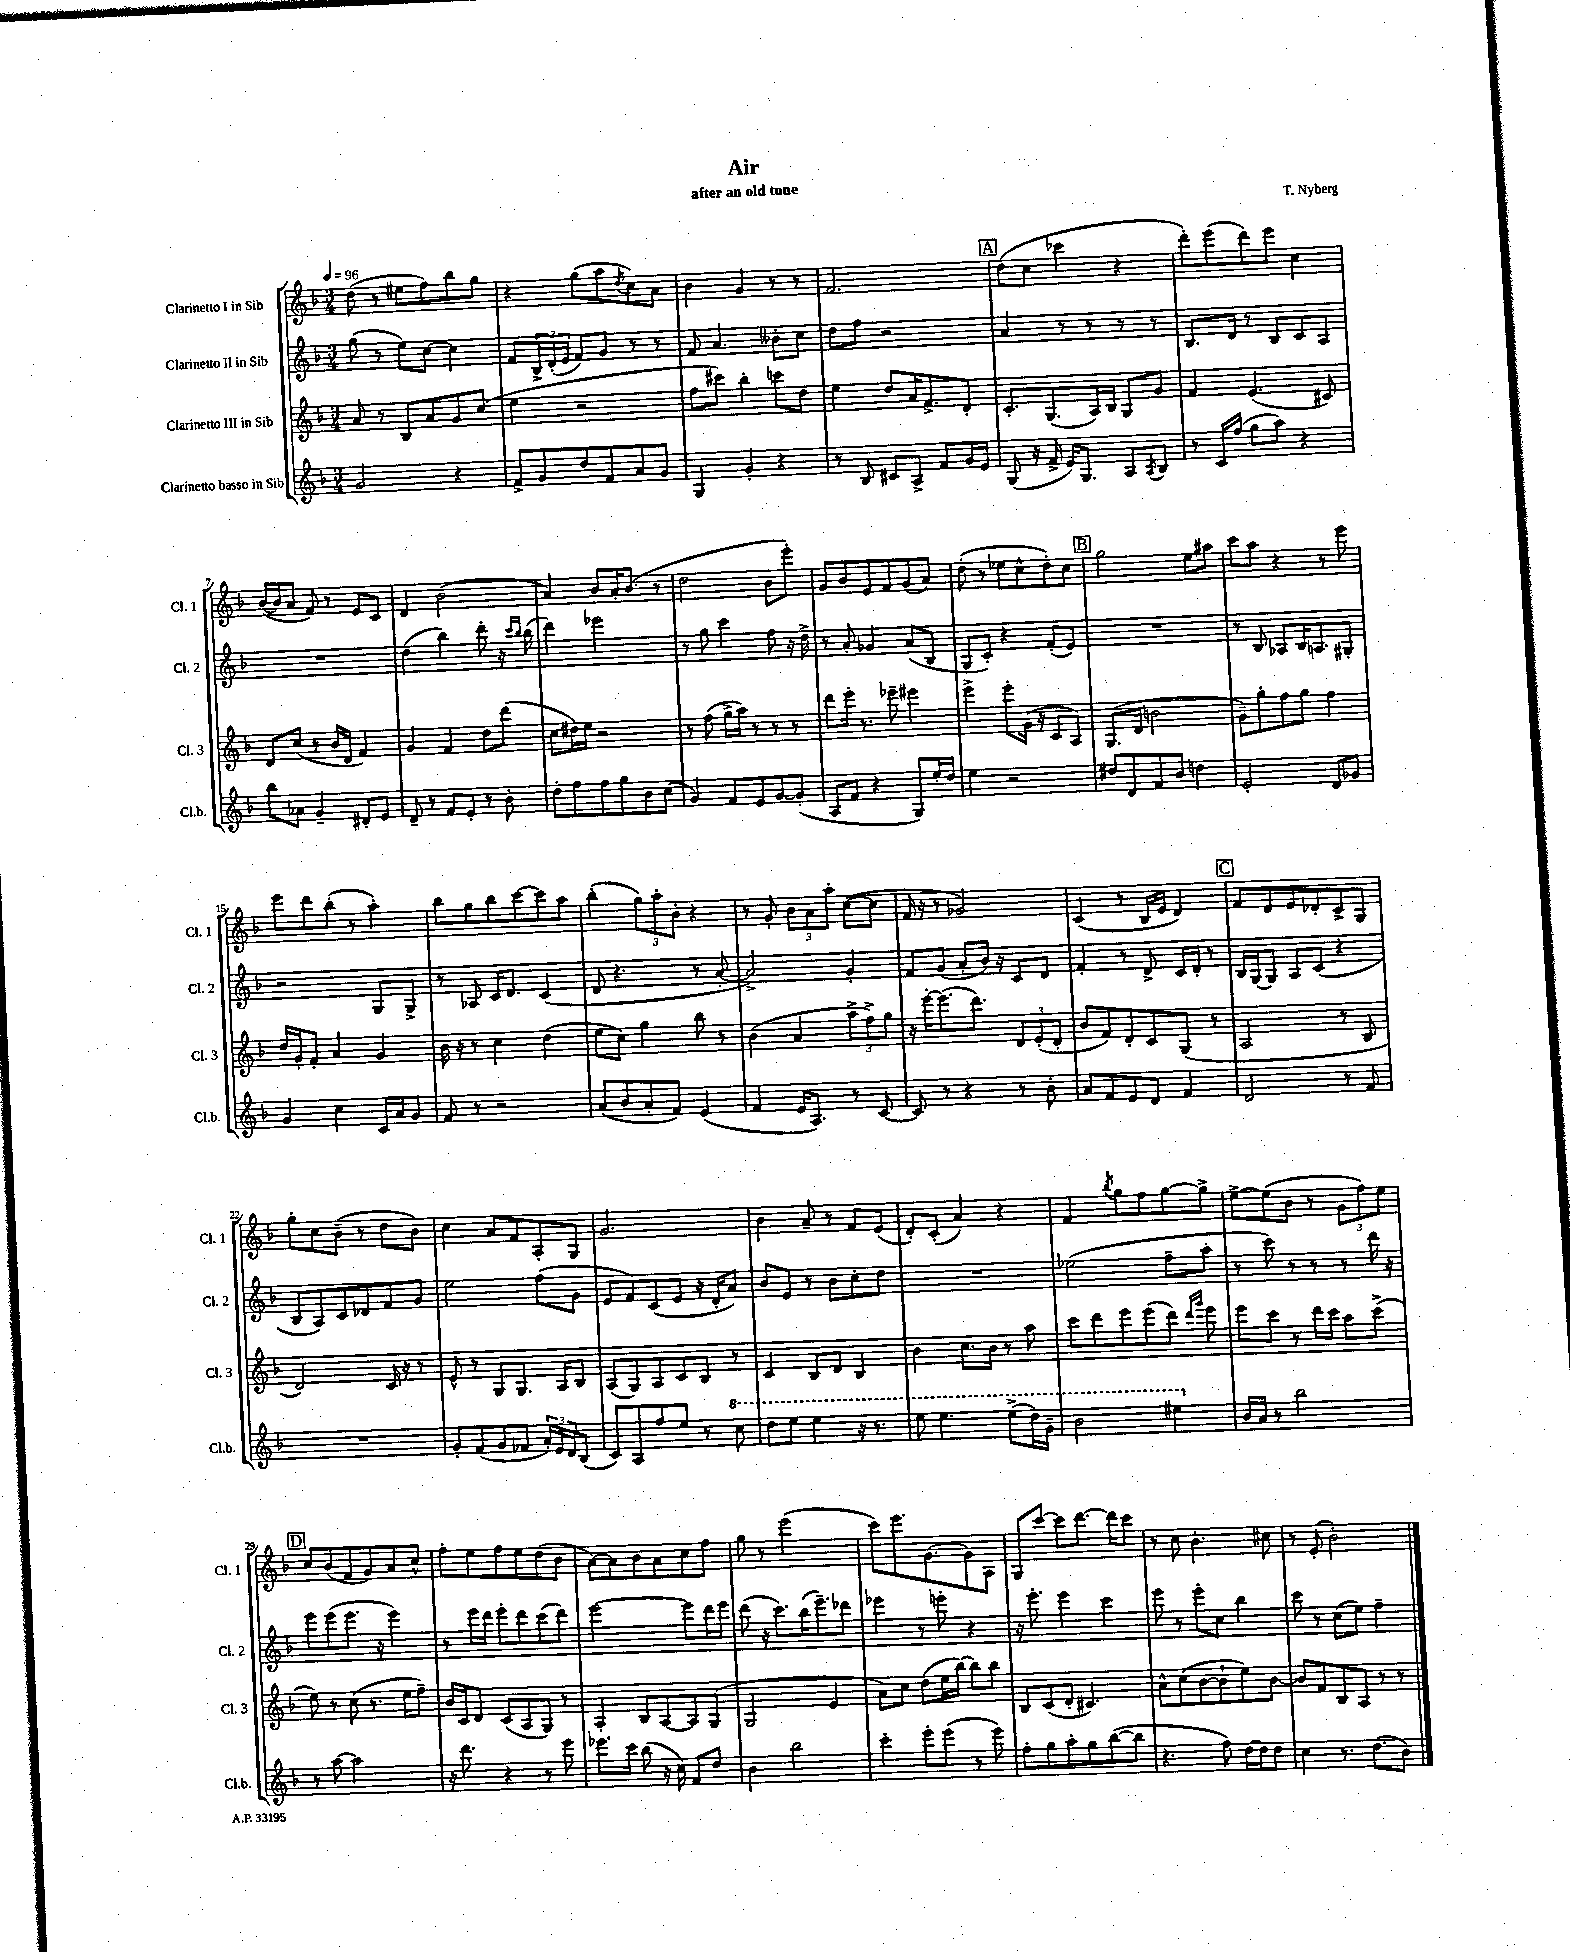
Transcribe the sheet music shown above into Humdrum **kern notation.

**kern	**kern	**kern	**kern
*part4	*part3	*part2	*part1
*staff4	*staff3	*staff2	*staff1
*I"Clarinetto basso in Sib	*I"Clarinetto III in Sib	*I"Clarinetto II in Sib	*I"Clarinetto I in Sib
*I'Cl.b.	*I'Cl. 3	*I'Cl. 2	*I'Cl. 1
*clefG2	*clefG2	*clefG2	*clefG2
*k[b-]	*k[b-]	*k[b-]	*k[b-]
*M3/4	*M3/4	*M3/4	*M3/4
*MM96	*MM96	*MM96	*MM96
=1	=1	=1	=1
2g/	8a/	(8gg\	(8dd\
.	8r	8r	8r
.	8B-/L	8ee\L)	8ee#X\L
.	8a/	[8cc\J	8ff\)
4r	8g/	4cc\]	8bb-\
.	(8cc/J	.	8gg\J
=2	=2	=2	=2
8f^/L	4ee\	8f/L	4r
8g/	.	24B-^/L	.
.	.	(24d'/	.
.	.	24e/JJ	.
8dd/	2r	8f/L)	(8gg\L
8f/	.	8g/J	8aa\
.	.	.	8qdd/
8a/	.	8r	8cc\)
8g/J	.	8r	8a\J
=3	=3	=3	=3
4G/	8ff\L	8f/	4b-\
.	8ccc#X\J)	4.a/	.
4g'/	4bb-'\	.	4g/
4r	8cccn\L	8b--X'\L	8r
.	8dd\J	8cc\J	8r
=4	=4	=4	=4
8r	4ee\	8dd\L	2.f/
8B-/	.	8ff\J	.
8c#X/L	8dd/L	2r	.
8A^/J	16a/K	.	.
.	8.f^/	.	.
8f/L	.	.	.
16g/L	8d'/J	.	.
16e/JJ	.	.	.
!!LO:REH:place=s1:t=A
=5	=5	=5	=5
(8G/	8.c'/L	4a/	(8dd\L
16r	.	.	8cc\J
16f^/	(8.G/	.	.
16e/KL)	.	8r	4ccc-X\
8.G/J	.	.	.
.	16A/L)	8r	.
.	16B-/JJ	.	.
8A/L	8G/L	8r	4r
8qA/	.	.	.
8B-/J	8g/J	8r	.
=6	=6	=6	=6
8r	4f/	8.B-/L	8ddd'\L)
16c/LL	.	.	(8eee\
(16ff/JJ	.	16d/Jk	.
8gg\L	(4.e/	8r	8ddd\)
8aa\J)	.	8B-/L	8eee\J
4r	.	8c/	4cc\
.	8c#X/)	8A/J	.
!!LO:LB:g=z
=7	=7	=7	=7
8bb-\L	8d/L	2.r	([16b-/LL
.	.	.	16b-/J]
8a-X\J	(8cc/J	.	8a/J
4g~/	8r	.	8f/)
.	16b-/LL	.	8r
.	16d/JJ	.	.
8d#X'/L	4f/)	.	8e/L
8e/J	.	.	8c/J
=8	=8	=8	=8
8d~/	4g/	(4dd\	4d/
8r	.	.	.
8f/L	4f/	4bb-\)	(2b-\
8e'/J	.	.	.
8r	8dd\L	8ddd'\	.
8b-'\	(8ddd\J	16r	.
.	.	16qqccc/LL	.
.	.	16qqbb-/JJ	.
.	.	(16bb-\	.
=9	=9	=9	=9
8dd'\L	8cc\L	4ddd\)	4a/)
8ff\	16dd#X\L)	.	.
.	16ee\JJ	.	.
8ff\	2r	2eee-X\	8b-/L
8gg\	.	.	16a'/K
.	.	.	(8.b-/J
8b-\	.	.	.
(8cc\J	.	.	8r
=10	=10	=10	=10
4g/)	8r	8r	2dd\
.	(8ff\	8gg\	.
8f/L	16gg^\LL	4ccc\	.
.	16aa\JJ)	.	.
8e/	8r	.	.
[8g/	8r	8ff\	8b-\L
(8g'/J]	8r	16r	8eee'\J)
.	.	16dd^\	.
=11	=11	=11	=11
8A/L	8ddd\L	8r	8g/L
8f/J	16eee'\Jk	8a'/	8b-/
.	8.r	.	.
4r	.	4g-X/	8e/
.	8eee-X~\	.	8f/
8G/L)	4eee#X\	(8a/L	(8g/
16ee'/L	.	8B-/J	8a/J)
16dd/JJ	.	.	.
=12	=12	=12	=12
4ee\	4eee^\	8G/L	(8dd'\
.	.	8c'/J)	8r
2r	8eee'\L	4r	8ee-X\L
.	(16g\Jk	.	8cc^^\
.	16r	.	.
.	8c/L	(8f'/L	8dd'\)
.	8A/J)	8e/J)	8cc\J
!!LO:REH:place=s1:t=B
=13	=13	=13	=13
8dd#X/L	(8.G/L	2.r	2gg\
8d/	.	.	.
.	16d/Jk	.	.
8f/	2bn\	.	.
8b-/J	.	.	.
4ddn\	.	.	8ee\L
.	.	.	8aa#X\J
=14	=14	=14	=14
2e'/	8g~\L)	8r	8ccc\L
.	8gg'\	8B-/	8aa\J
.	8ff\	8A-X/L	4r
.	8gg\J	16B-/K	.
.	.	8.An/	.
8d/L	4ff\	.	8r
8g-X/J	.	8G#X'/J	8eee\
!!LO:LB:g=z
=15	=15	=15	=15
4g/	16dd/LL	2r	8eee\L
.	16g'/J	.	.
.	8f'/J	.	8ddd\
4cc\	4a/	.	(8bb-'\J
.	.	.	8r
16c/LL	4g/	8G/L	4aa'\)
16a/J	.	.	.
8g/J	.	8G^/J	.
=16	=16	=16	=16
8f/	16b-\	8r	8bb-\L
.	16r	.	.
8r	8r	8A-X/	8gg\
2r	4cc\	16c/KL	8bb-\
.	.	8.d/J	.
.	.	.	[8ccc\
.	(4dd\	(4c/	8ccc\]
.	.	.	8aa\J
=17	=17	=17	=17
(8a/L	8ee\L	8d/	(4bb-'\
8b-/	8cc\J)	4.r	.
8a'/	4gg\	.	12gg\L)
.	.	.	12aa'\
8f/J)	.	.	.
.	.	.	12b-'\J
(4e/	8bb-\	8r	4r
.	8r	[8a'/	.
=18	=18	=18	=18
4f/	(4b-\	2a^/])	8r
.	.	.	8g'/
16e/KL	4a/	.	12b-\L
8.A/J)	.	.	.
.	.	.	12a\
.	.	.	12aa'\J
8r	12aa^\L	4g'/	([8cc\L
.	12ff^\)	.	.
[8c/	.	.	8cc\J]
.	12gg\J	.	.
=19	=19	=19	=19
8c/]	16r	8f/L	16f/
.	[16eee'\KL	.	16r
8r	(8.eee\]	(8g/J	8r
4r	.	8a'/L	2g-X/)
.	8.ddd\J)	.	.
.	.	16b-/Jk)	.
.	.	16r	.
8r	12d/L	8c/L	.
.	(12e'/	.	.
8b-'\	.	8d/J	.
.	12d'/J	.	.
=20	=20	=20	=20
8a/L	8b-/L	4f'/	(4c/
8f/	8f/)	.	.
8e/	8d'/	8r	8r
8d/J	8c/	8d^/	16B-/LL
.	.	.	16e/JJ
4f/	(8G/J	16c/LL	4d/)
.	.	16d'/JJ	.
.	8r	8r	.
!!LO:REH:place=s1:t=C
=21	=21	=21	=21
2d/	2A/	16B-/LL	8f/L
.	.	[16G/J	.
.	.	8G/J]	8d/
.	.	8A/L	8e/
.	.	(8c/J	8d-X'/
8r	8r	4r	8c^/
8f/	8B-/	.	8G/J
!!LO:LB:g=z
=22	=22	=22	=22
2.r	2d/)	8B-/L	8gg'\L
.	.	8A/)	8cc\
.	.	8c/	(8b-~\J
.	.	8d-X/	8r
.	16c/	8f/	8dd\L
.	16r	.	.
.	8r	8g/J	8b-\J)
=23	=23	=23	=23
8g'/L	8e^^/	2ee\	4cc\
(8f/	8r	.	.
8g/	8G/L	.	8a/L
8f-X/J	8.G/J	.	8f/
24a'/LL)	.	(8ff\L	8A'/
24e/	.	.	.
.	16A/KL	.	.
24d/J	.	.	.
(8B-/J	8B-/J	8g\J	8G/J
=24	=24	=24	=24
8c/L)	(8A/L	8e/L	2.g/
8A/	8G/)	8f/)	.
8ff/	8A/	(8c/	.
8ee/J	8c/	8e/J	.
8r	8B-/J	16r	.
.	.	16d'/KL	.
*8va	*	*	*
8ccc\	8r	8a/J)	.
=25	=25	=25	=25
8ddd\L	4c/	8b-/L	4b-\
8eee\J	.	8e/J	.
4eee\	8B-/L	8r	8a~/
.	8d/J	8b-\L	8r
16r	4B-/	8cc'\	8f/L
8.r	.	.	.
.	.	8dd\J	(8e/J
=26	=26	=26	=26
8eee\	4b-\	2.r	8d'/L)
4.eee\	.	.	(8c'/J
.	8.cc\L	.	4a/)
.	16b-\Jk	.	.
(8eee^\L	8r	.	4r
16ddd\L)	8aa\	.	.
16gg~\JJ	.	.	.
=27	=27	=27	=27
2bb-\	8ccc\L	(2ee-X\	4f/
.	8ddd\	.	.
.	.	.	8qbb-/
.	8eee\	.	8gg\L
.	(8eee\	.	8ff\
4eee#X\	8ddd\J)	8ff~\L	[8gg\
.	16qqddd/LL	.	.
.	16qqggg/JJ	.	.
.	8eee\	8aa'\J	8gg^\J]
=28	=28	=28	=28
*X8va	*	*	*
16b-/LL	8eee\L	8r	[8ee^\L
16a/JJ	.	.	.
8r	8ccc\J	8ccc\)	(8ee\]
2bb-\	8r	8r	8b-\J
.	16ddd\LL	8r	8r
.	16ccc\JJ	.	.
.	8aa\L	8r	12g\L
.	.	.	12ff\)
.	(8ccc^\J	16ddd\	.
.	.	.	12ee\J
.	.	16r	.
!!LO:LB:g=z
!!LO:REH:place=s1:t=D
=29	=29	=29	=29
8r	8ee\)	8eee\L	8cc/L
[8aa\	8r	(8eee\	(8b-/
2aa\]	(8cc\	8.eee\J	8f/
.	8.r	.	8g/)
.	.	16r	.
.	.	4eee\)	8a/
.	16ee\KL	.	.
.	8ff~\J)	.	8cc^^/J
=30	=30	=30	=30
16r	16b-/LL	8r	8ff'\L
8.ddd\	16c/J	.	.
.	8d/J	16eee\LL	8ee\
.	.	16ddd\JJ	.
4r	(8c/L	8eee'\L	8ff\
.	8A/	8ddd\	8ee\
8r	8G/J)	(8ccc\	(8dd\
8eee\	8r	8ddd\J)	8b-\J
=31	=31	=31	=31
8.eee-X\L	4A'/	[2eee\	[8a\L)
.	.	.	8a\]
16ccc\Jk	.	.	.
(8bb-\	8B-/L	.	8b-\
16r	[8A/	.	8a\
16cc\)	.	.	.
8f/L	8A/]	8eee\L]	8cc\
8dd/J	(8G/J	16ddd\L	8ff\J
.	.	16eee\JJ	.
=32	=32	=32	=32
4b-\	2G/	(8ddd\	8gg\
.	.	16r	8r
.	.	8.ccc\L)	.
2bb-\	.	.	(2eee\
.	.	(16bb-\K	.
.	.	8.eee~\)	.
.	4e/	.	.
.	.	8ddd-X\J	.
=33	=33	=33	=33
4ccc'\	8a\L)	4eee-X\	8ccc\L)
.	8cc\J	.	8.eee\
8eee'\L	(8dd\L	8r	.
.	.	.	[8.g\
(8eee\J	16ee\L	8eeen'\	.
.	[16bb-\JJ)	.	.
8r	8bb-\L]	4r	8g\]
8eee\)	8bb-\J	.	8A\J
=34	=34	=34	=34
8ff'\L	8B-/L	16r	8G/L
.	.	8.eee'\	.
8gg\	(8c/	.	[8ccc/J
8aa'\	8d'/J	4eee\	8ccc\L]
8gg\	4.c#X/)	.	[8.ddd\J
([8bb-\	.	4ccc\	.
.	.	.	16ddd\KL]
8bb-\J]	.	.	8ccc\J
=35	=35	=35	=35
4.r	8a^^\L	8eee\	8r
.	(8cc\	8r	8cc\
.	[8b-\	8eee'\L	4.b-'\
8ff\)	8b-`\]	8cc\J	.
[16dd\LL	8ee\)	4bb-\	.
16dd\J]	.	.	.
8dd\J	[8b-\J	.	8cc#X\
=36	=36	=36	=36
4cc\	8b-/L]	8ccc\	8r
.	8f/	8r	(8e'/
8.r	8B-/	(8cc\L	2b-'\)
.	8A/J	8ee\J)	.
(8.dd\L	.	.	.
.	8r	4ff~\	.
8b-\J)	8r	.	.
==	==	==	==
*-	*-	*-	*-
